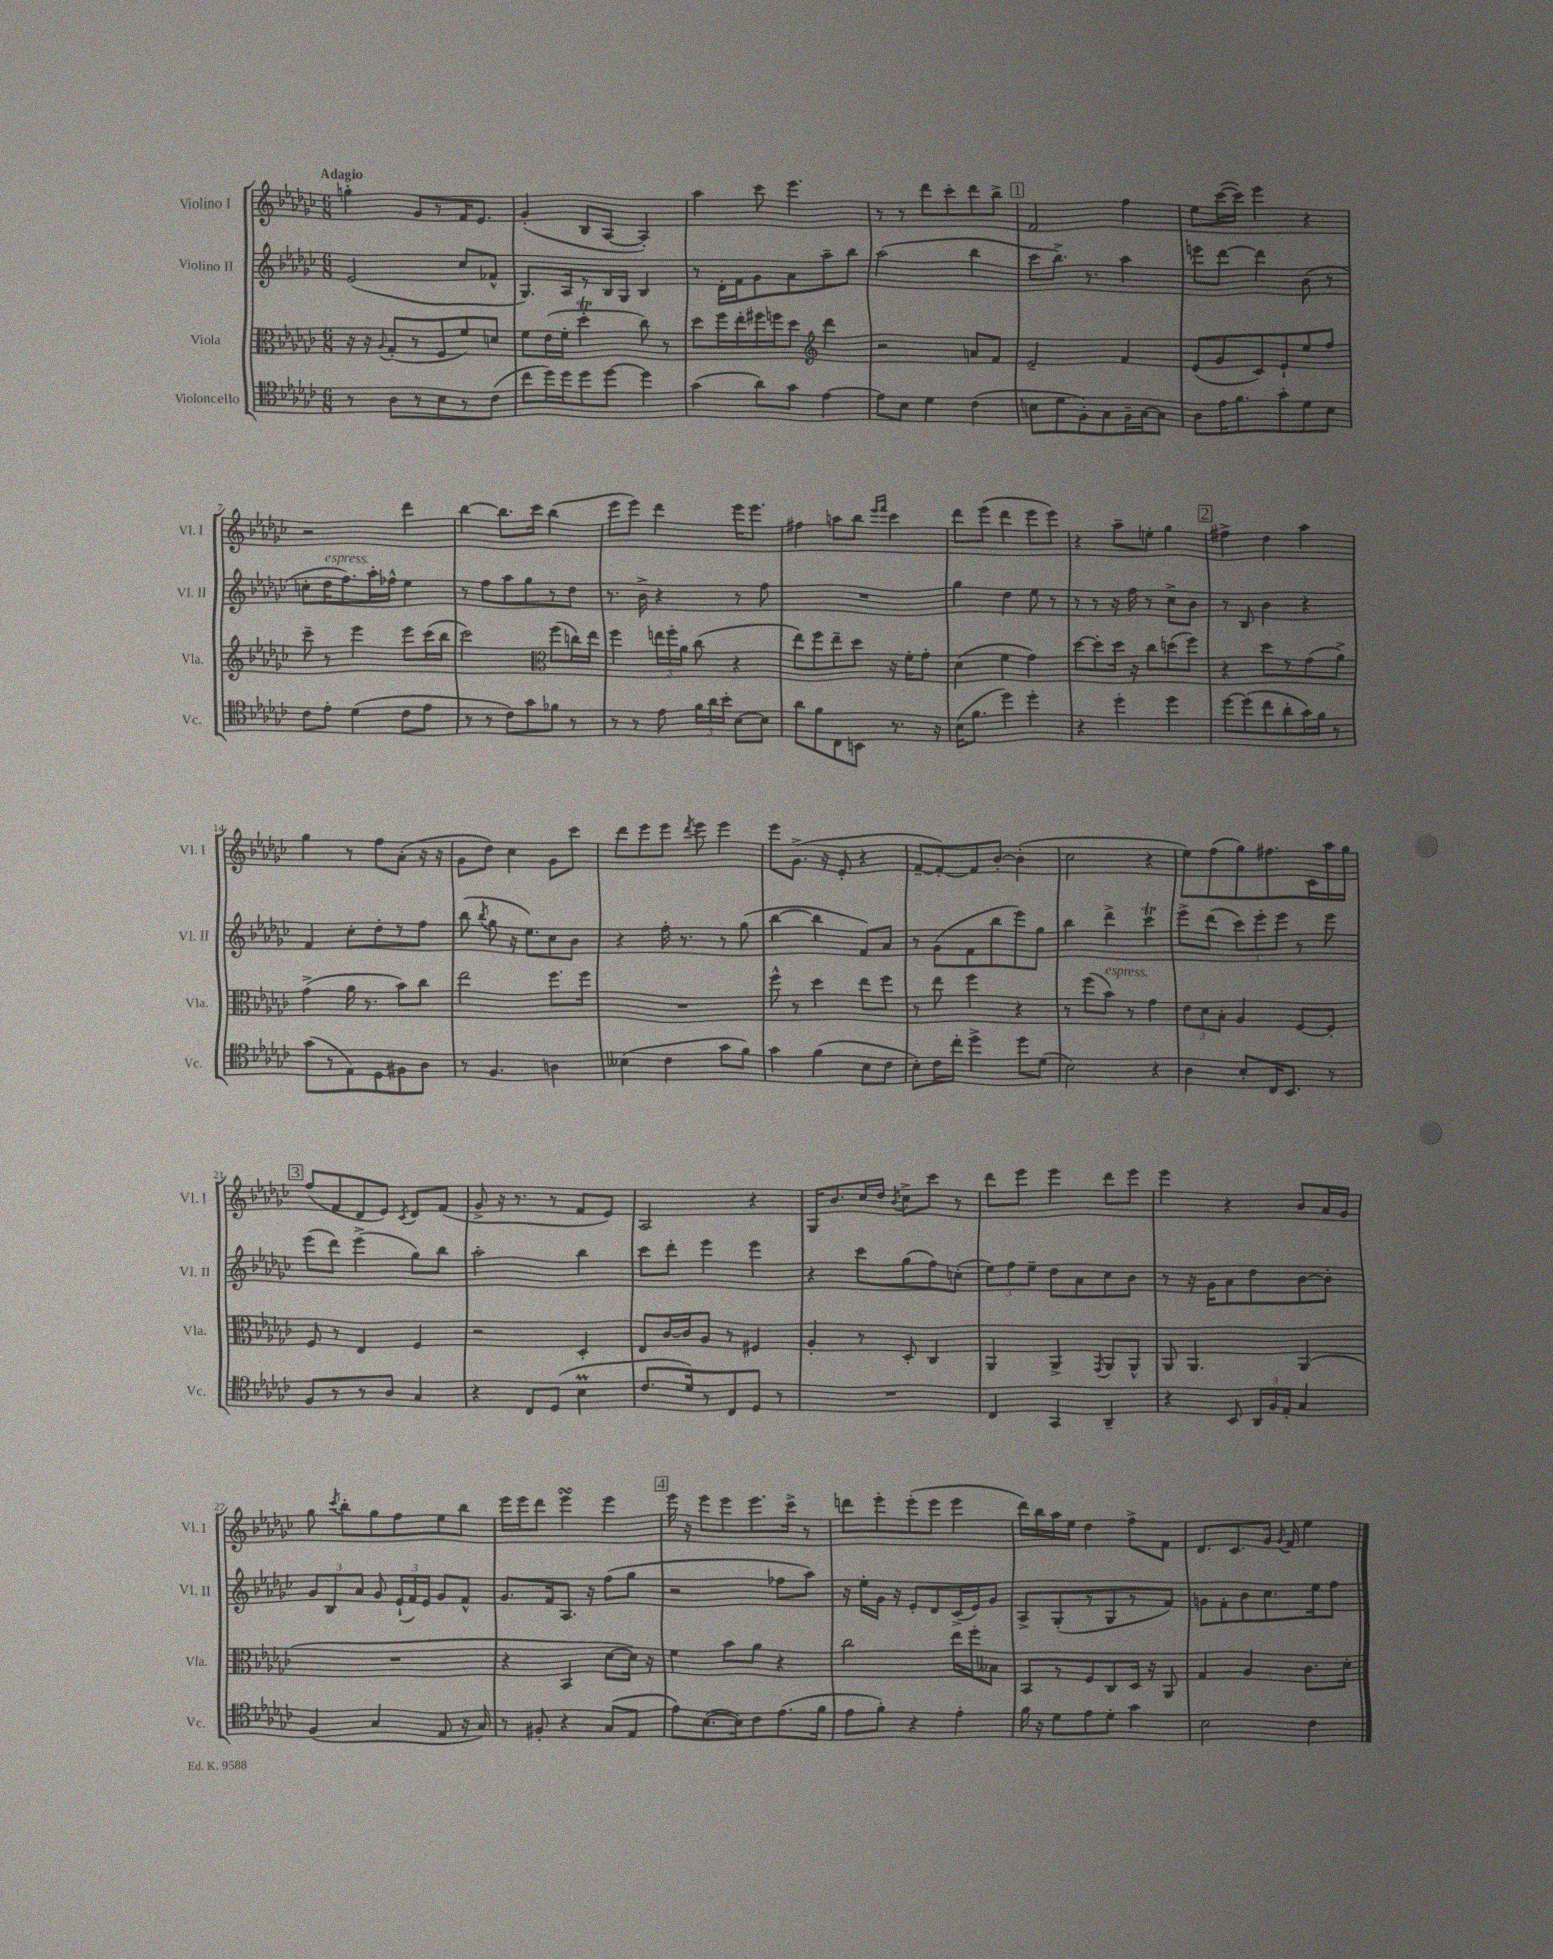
<<
\new StaffGroup <<
\new Staff = "s0" \with { instrumentName = "Violino I" shortInstrumentName = "Vl. I" } {
    \clef treble \key ges \major \numericTimeSignature \time 6/8 \tempo "Adagio"
    \autoBeamOff g''4-. ges'8[ r8 f'16 ees'8.] |
    ges'4-.( bes8[ aes8]~ aes4-.) |
    aes''4 ces'''8 ees'''4. |
    r8 r8 des'''8[ ces'''8-. des'''8 bes''8]-> |
    \mark \markup { \box "1" } f'2 f''4 |
    ees''8[ ces'''16~( ces'''16]) ees'''4 r4 |
    r2 des'''4 |
    bes''4~ bes''8.[ ces'''16] bes''4( |
    ees'''8[ ees'''8]) des'''4 ees'''16[ ees'''8.] |
    fis''4 a''8[ bes''8] \grace { ees'''16[ f'''16] } ces'''4 |
    des'''8[ ees'''8]( des'''4 ees'''8[ ees'''8]) |
    r4 aes''8[-- e''8]-. ges''4 |
    \mark \markup { \box "2" } fis''4-> des''4 aes''4 |
    ges''4 r8 f''8[ aes'8]-.( r16 r16 |
    ges'8[ des''8]) ces''4 ges'8[ ces'''8] |
    des'''8[ ees'''8 ees'''8] \acciaccatura { des'''8 } ees'''8 ees'''4 |
    ees'''8[ ges'8.]->( r16 ees'8-. r4 |
    f'8[~-- f'8~-.) f'8 bes'8]~-. bes'4-.( |
    ces''2 r4 |
    ees''8[) f''8( ges''8) fis''8. ces'16 aes''16 ges''16] |
    \mark \markup { \box "3" } f''8[( f'8 des'8 ees'8]) \acciaccatura { ces'8 } des'8[ f'8]( |
    ges'8-> r16 r8. r8 f'8[ ees'8]) |
    aes2 r4 |
    ges16[ bes'8. ces''16 des''16] \acciaccatura { bes'8 } ces''8[-> ces'''8] r8 |
    des'''8[ ees'''8] ees'''4 des'''8[ ees'''8] |
    ees'''4 r4 bes'8[ aes'16 ges'16] |
    ges''8 \acciaccatura { ces'''8 } bes''8[-. ges''8 f''8 ees''8 bes''8] |
    ees'''16[ ees'''16 des'''8] ees'''4\turn ees'''4 |
    \mark \markup { \box "4" } ees'''16 r16 ees'''8[ ees'''8 ees'''8. ces'''16]-> r8 |
    d'''8[ ees'''8-. ees'''8-.( ees'''8] ees'''4 |
    des'''16[) bes''16 aes''16 ees''16] des''4 f''8[-> f'8] |
    des'8.[ ces'8. ges'16] \acciaccatura { ges'8 } f'16 ees''4 \bar "|." |
}
\new Staff = "s1" \with { instrumentName = "Violino II" shortInstrumentName = "Vl. II" } {
    \clef treble \key ges \major \numericTimeSignature \time 6/8
    \autoBeamOff ees'2( ces''8[ fes'8]-^ |
    ges8.[) aes16 r8 bes16 ges16] bes4 |
    r8 des'16[-. f'16 ges'8 aes'8 aes''8-- bes''8] |
    aes''2( bes''4 |
    \mark \markup { \box "1" } ces'''8[ bes''8.]->) r8. aes''4 |
    e'''8[ des'''8]~ des'''4 bes'8( r8 |
    c''8[-. des''16^\markup { \italic "espress." } f''8.) aes''16-. fes''16]-^ ees''4 |
    r8 f''8[ aes''8 ges''8 r8 des''8] |
    r8. bes'16-> r4 r8 f''8 |
    R2. |
    ges''4 des''4 ees''8 r8 |
    r8 r8 r16 f''16 r8 ces''8[-> bes'8] |
    \mark \markup { \box "2" } r8 bes8 bes'4 r4 |
    f'4 ces''8[-. des''8-. r8 f''8] |
    bes''8( \acciaccatura { bes''8 } ges''8 r16 ees''8.[) ces''8 bes'8] |
    r4 f''16-. r8. r8 ges''8( |
    bes''4~ bes''4 f'8[) aes'8] |
    r8 ges'8[( f'8 bes''8 ees'''8) ges''8] |
    bes''4 des'''4-> ces'''4\trill |
    ees'''8[-> des'''8]( \tuplet 3/2 { ces'''8[) ees'''8-. ees'''8] } r8 ees'''8 |
    \mark \markup { \box "3" } ees'''8[( des'''8]) ees'''4->( ges''8[) bes''8] |
    aes''2-. bes''4 |
    ces'''8[ des'''8]-. ees'''4 ees'''4 |
    r4 ces'''8[ ges''8( f''8) c''8]-.( |
    \tuplet 3/2 { ees''8[) f''8 ees''8]-- } des''8[ aes'8 ces''8 bes'8] |
    r8 r16 ges'16[ aes'8 des''8 bes'8~ bes'8]-. |
    \tuplet 3/2 { ges'8[ bes8 aes'8] } ges'8 \tuplet 3/2 { ees'16[-!( f'16) ees'16] } ges'8[ f'8]-^ |
    ges'8.[ f'16 aes8.] r16 f''8[( ges''8] |
    \mark \markup { \box "4" } r2 fes''8[ aes''8]) |
    r16 ees''16[-. ges'16] r16 ees'8[-. des'8 ces'16->( ees'16) ges'8] |
    aes8[-> ges8-.( r8 ges8 r8 f'8]) |
    g'8[ f'8-. bes'8 ces''8. ees''16 f''8] \bar "|." |
}
\new Staff = "s2" \with { instrumentName = "Viola" shortInstrumentName = "Vla." } {
    \clef alto \key ges \major \numericTimeSignature \time 6/8
    \autoBeamOff r16 r16 \appoggiatura { aes8 } ges8[-.( r8 f8 f'8) d'8] |
    f'8[ ees'16( f'16]-. des''4-.\trill ces''8) r8 |
    des''8[ f''16 ees''16-. fis''16 f''16 des''8] \clef treble des'''4 |
    r2 a'8[ f'8] |
    \mark \markup { \box "1" } ees'2-- f'4 |
    ees'8[( ges'8 ces'8) ees'8-! ees''8 f''8] |
    ces'''8-- r8 ees'''4 ees'''8[ ces'''16( bes''16] |
    ces'''2) \clef alto f''8[( c''16) ees''16] |
    f''4 \tuplet 3/2 { e''16[ f''16-. aes'16] } ces''8( r4 |
    ees''8[) f''8 ees''8-- des''8] r16 f'16[-. ges'8]-. |
    des'4( f'4 ges'4) |
    des''8[~ des''8-. des''16] r16 ces''8[ d''8( f''8]) |
    \mark \markup { \box "2" } r4 des''8[ r8 ges'8( aes'8]->) |
    ges'4->( aes'16 r8. bes'8[) ces''8] |
    ees''2 f''8.[ f''16] |
    R2. |
    f''8-^ r8 des''4 ees''8[ f''8] |
    r8 ees''8 f''4 r4 |
    r8 f''8[( bes'8]^\markup { \italic "espress." }) r8 ges'4 |
    \tuplet 3/2 { ees'8[ des'8 bes8]-. } aes4 f8[~ f8]-. |
    \mark \markup { \box "3" } f8 r8 ees4 f4 |
    r2 des4-. |
    ees8[ ces'16~ ces'16 aes8] r8 fis4 |
    aes4-. r8 des8-. ces4 |
    aes,4 aes,4-> \acciaccatura { ges,8 } aes,8[ aes,8]-^ |
    aes,8 aes,4. aes,4( |
    R2. |
    r4 bes,4 des'8[~ des'16]) r16 |
    \mark \markup { \box "4" } f'4 bes'8[ aes'8] r4 |
    ces''2 ees''16[ f''16-. beses8] |
    bes,8[ r8 f8 ces8 des16] r16 aes,8 |
    ges4 aes4 ces'8.[ des'16]-. \bar "|." |
}
\new Staff = "s3" \with { instrumentName = "Violoncello" shortInstrumentName = "Vc." } {
    \clef tenor \key ges \major \numericTimeSignature \time 6/8
    \autoBeamOff r8 aes8[ r8 bes8 r8 ces'8]( |
    ces''8[ des''16) des''16 des''8 des''8]~ des''4 |
    ges'4( aes'8[) ges'8] ees'4~ |
    ees'8[ bes8] des'4 ces'4( |
    \mark \markup { \box "1" } b8[ des'8 f8-.) ges8 f16-- ges16~ ges8] |
    aes8[ ees'16 f'8. ges'8-. des'8 bes8] |
    ces'8[ ees'8]-. des'4( ces'8[ ees'8] |
    r8 r8 ces'8[) ges'8 fes'8] r8 |
    r8 r8 ees'8 \tuplet 3/2 { f'16[ aes'16 bes'16]-. } bes8[~ bes8] |
    aes'8[ f'8 ces8 b,8] r8. r16 |
    bes16[( f'8.] des''4) des''4-. |
    r4 des''4-. des''4 |
    \mark \markup { \box "2" } des''8[~ des''8( ces''8 aes'8-. ges'16) f'16] r8 |
    ges'8[( r8 ees8) des8 fis8 aes8] |
    r8 f4. a4 |
    beses4( ces'4 ges'8[ f'8]) |
    ges'4 f'4( bes8[ ces'8] |
    bes8[-.) ces'16 ces''16]-. des''4-> des''8[ des'8]( |
    bes2) r4 |
    aes4 bes8[-. ces16 bes,8.] r8 |
    \mark \markup { \box "3" } f8[ r8 r8 aes8] ges4 |
    r4 ces8[ des8]( bes4\prall |
    ces'8.[ des'16) r8 ces8 des8] r8 |
    R2. |
    ces4 ges,4 aes,4-- |
    r4 bes,8 \tuplet 3/2 { aes,16[ f16 ees16]-. } ges4 |
    f4( ges4 ees8 r16 ges16) |
    r8 fis8-. r4 ges8[( ees8] |
    \mark \markup { \box "4" } ees'8[) bes8.~( bes16) ces'8 ees'8.( f'16] |
    ees'8[ f'8]-.) r4 ees'4-. |
    f'16 r16 des'8[ ees'8 des'8]-. ges'4 |
    bes2 ces'4 \bar "|." |
}
>>
>>
